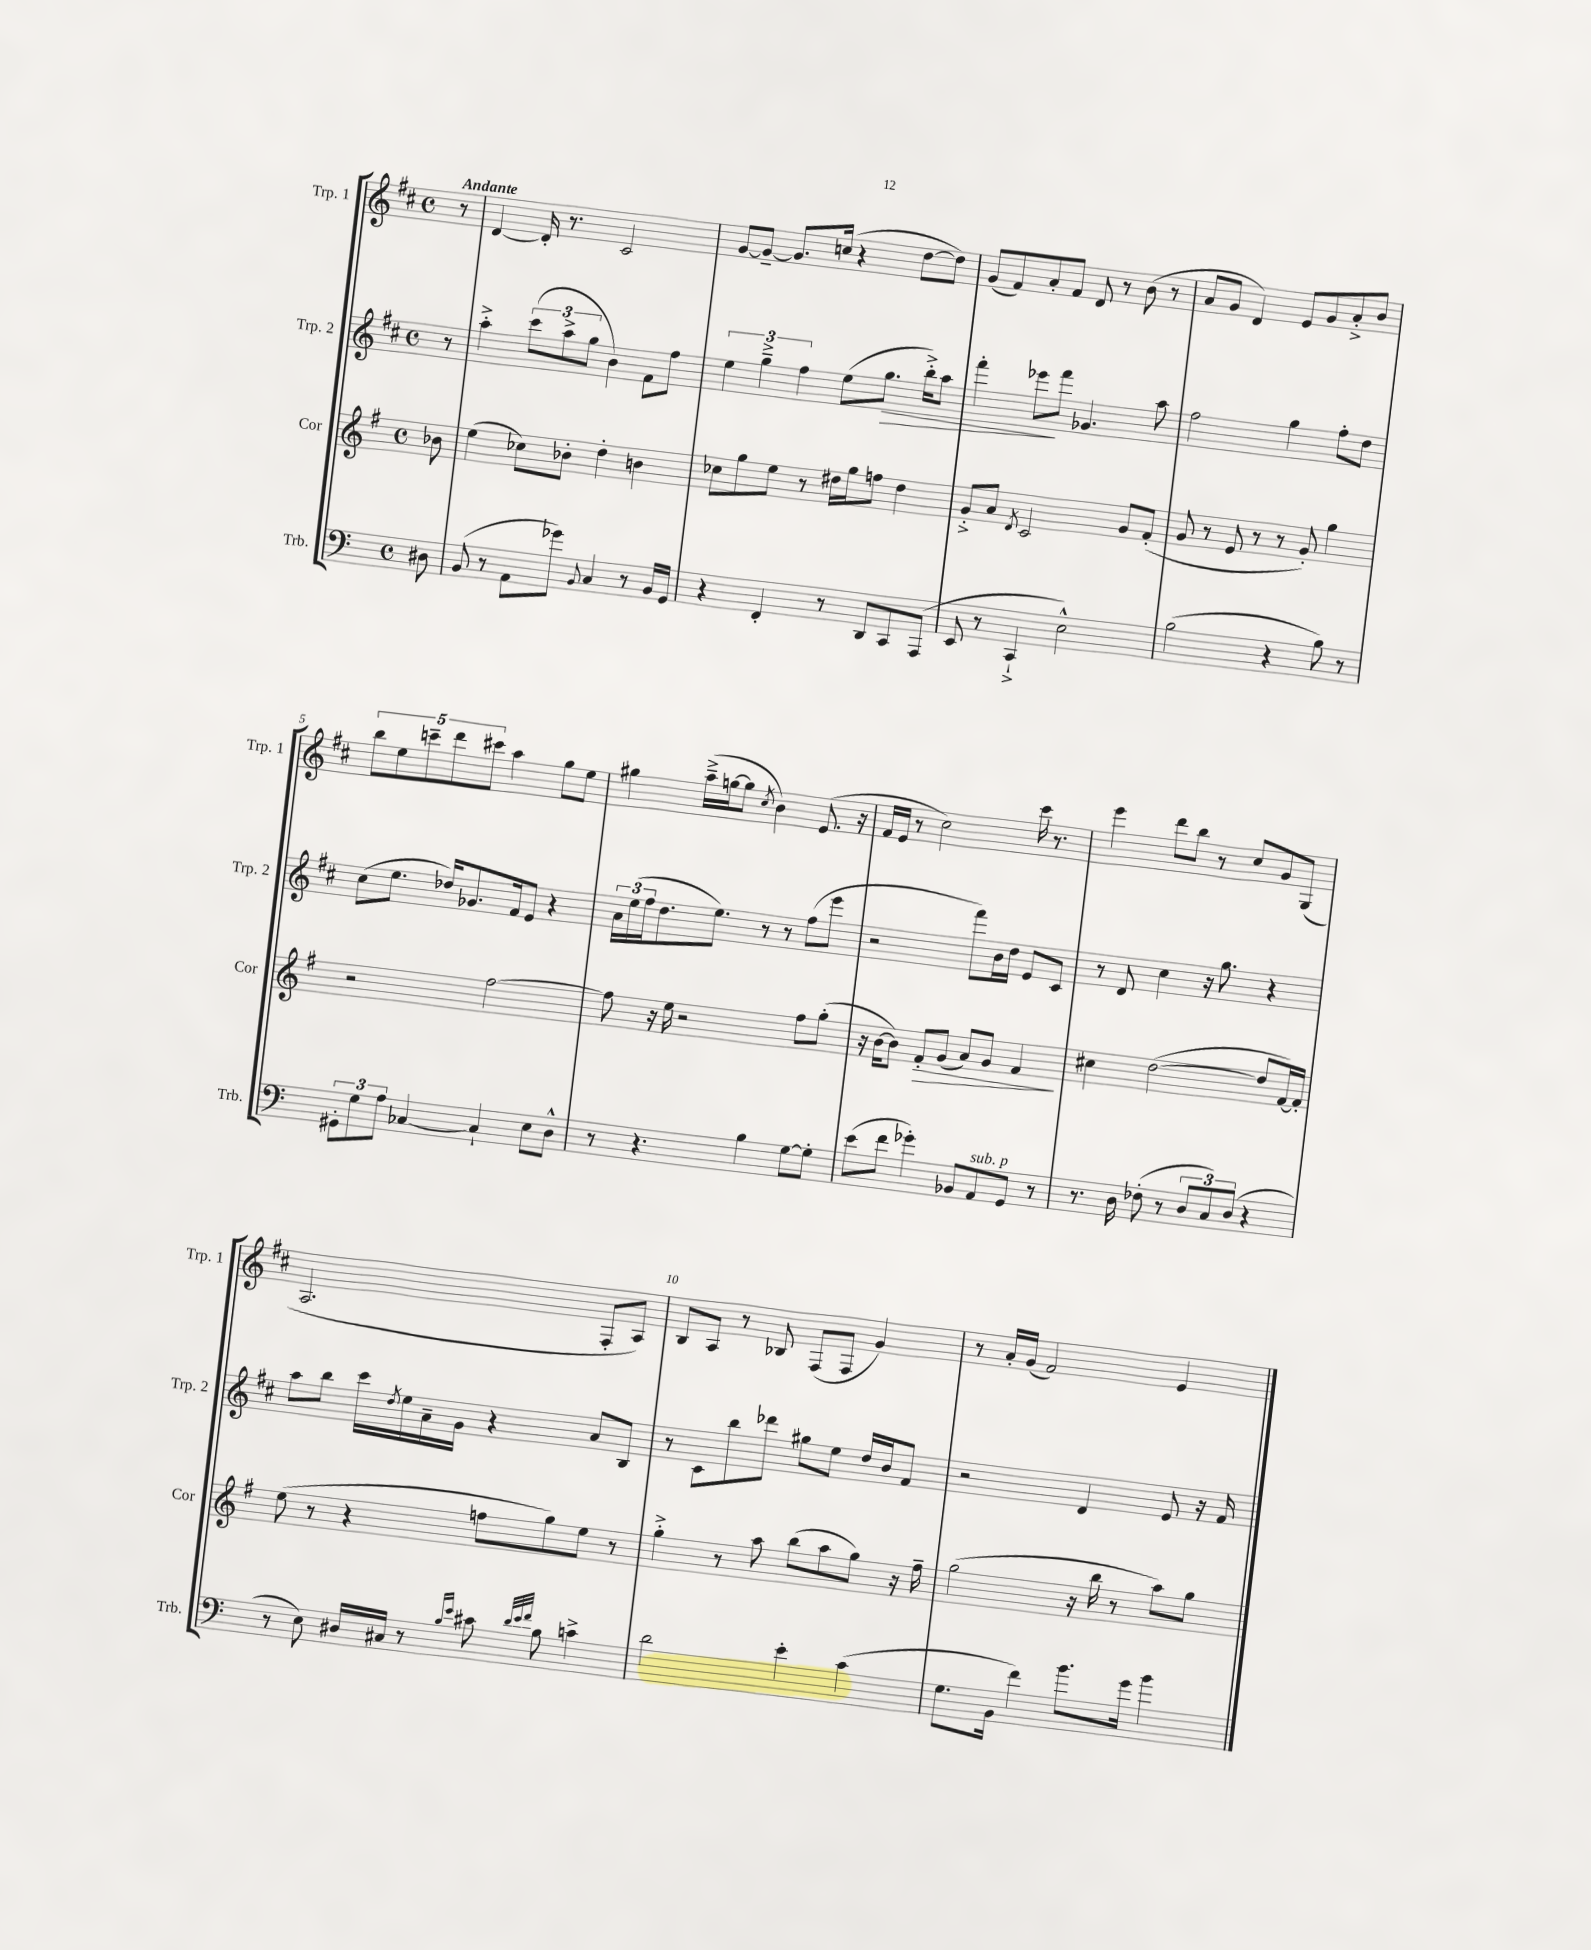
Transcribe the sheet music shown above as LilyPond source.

<<
\new StaffGroup <<
\new Staff = "s0" \with { instrumentName = "Trp. 1" shortInstrumentName = "Trp. 1" } {
    \clef treble \key d \major \defaultTimeSignature \time 4/4 \partial 8 \tempo "Andante"
    r8 |
    d'4~ d'16-. r8. cis'2 |
    g'8~ g'8~-- g'8. c''16( r4 d''8~ d''8) |
    g'8( fis'8) a'8-. fis'8 d'8 r8 b'8( r8 |
    a'8 g'8 d'4) e'8 g'8 a'8-.-> b'8 |
    \tuplet 5/4 { b''8 e''8 c'''8-- d'''8 cis'''8 } a''4 g''8 e''8 |
    gis''4 a''16--->( g''16~ g''8 \acciaccatura { cis''8 } b'4) e'8.( r16 |
    fis'16 e'16 r8 cis''2) cis'''16 r8. |
    e'''4 d'''8 b''8 r8 cis''8 g'8 g8( |
    a2. fis8-. a8) |
    b8 a8 r8 bes8 fis8( fis8 g'4) |
    r8 a'16-. g'16( fis'2) e'4 \bar "|." |
}
\new Staff = "s1" \with { instrumentName = "Trp. 2" shortInstrumentName = "Trp. 2" } {
    \clef treble \key d \major \defaultTimeSignature \time 4/4 \partial 8
    r8 |
    a''4-.-> \tuplet 3/2 { cis'''8( a''8-> g''8 } b'4) fis'8 fis''8 |
    \tuplet 3/2 { e''4 g''4---> fis''4 } e''8( g''8.\> b''16-.->) a''8 |
    fis'''4-. ees'''8\! fis'''8 ges'4. a''8 |
    fis''2 g''4 fis''8-. d''8 |
    cis''8( e''8. des''16) ges'8. fis'16 e'8 r4 |
    \tuplet 3/2 { a'16 e''16( fis''16 } d''8. e''8.) r8 r8 fis''8( e'''8 |
    r2 fis'''8) b'16 d''16 e'8 cis'8 |
    r8 d'8 cis''4 r16 g''8. r4 |
    a''8 b''8 cis'''16 \acciaccatura { d''8 } e''16 a'16-- g'16 r4 a'8 b8 |
    r8 cis'8 b''8 des'''8 gis''8 e''8 d''16 b'16 fis'8 |
    r2 d'4 e'8 r16 fis'16 \bar "|." |
}
\new Staff = "s2" \with { instrumentName = "Cor" shortInstrumentName = "Cor" } {
    \clef treble \key g \major \defaultTimeSignature \time 4/4 \partial 8
    bes'8 |
    e''4( ces''8) bes'8-. d''4-. b'4 |
    ces''8 g''8 e''8 r8 dis''16 g''16 f''8 dis''4 |
    g'8-.-> a'8 \acciaccatura { d'8 } c'2 g'8 fis'8-.( |
    g'8 r8 e'8 r8 r8 g'8-.) g''4 |
    r2 fis''2~ |
    fis''8 r16 e''16 r2 fis''8 g''8-.( |
    r16 b'16~ b'8) fis'8-.\> g'8( a'8) g'8 fis'4\! |
    cis''4 d''2~( d''8 fis'16~) fis'16-. |
    e''8( r8 r4 f''8 g''8) e''8 r8 |
    g''4-.-> r8 a''8 b''8( a''8 g''8) r16 fis''16-- |
    g''2( r16 b''16 r8 a''8) g''8 \bar "|." |
}
\new Staff = "s3" \with { instrumentName = "Trb." shortInstrumentName = "Trb." } {
    \clef bass \key c \major \defaultTimeSignature \time 4/4 \partial 8
    dis8 |
    b,8( r8 a,8 ges'8) \appoggiatura { b,8 } c4 r8 b,16 g,16 |
    r4 f,4-. r8 d,8 c,8 a,,8( |
    e,8 r8 c,4-!-> e2-^) |
    b2( r4 b8) r8 |
    \tuplet 3/2 { gis,8-. g8 a8 } ces4~ ces4-! e8 d8-^ |
    r8 r4. b4 g8~ g8-. |
    e'8( f'8 ges'4-.) bes,8 a,8^\markup { \italic "sub. p" } g,8 r8 |
    r8. d16 fes8-.( r8 \tuplet 3/2 { d8 c8) d8( } r4 |
    r8 e8) dis16 cis16 r8 \grace { b16 e'16 } cis'8 \grace { d'32 e'32 f'32 } b8 c'4-> |
    d'2 e'4-. c'4( |
    g8. b,16 f'4) b'8. g'16 b'4 \bar "|." |
}
>>
>>
\layout { \context { \Score \override BarNumber.break-visibility = ##(#f #t #t) barNumberVisibility = #(every-nth-bar-number-visible 5) } }
